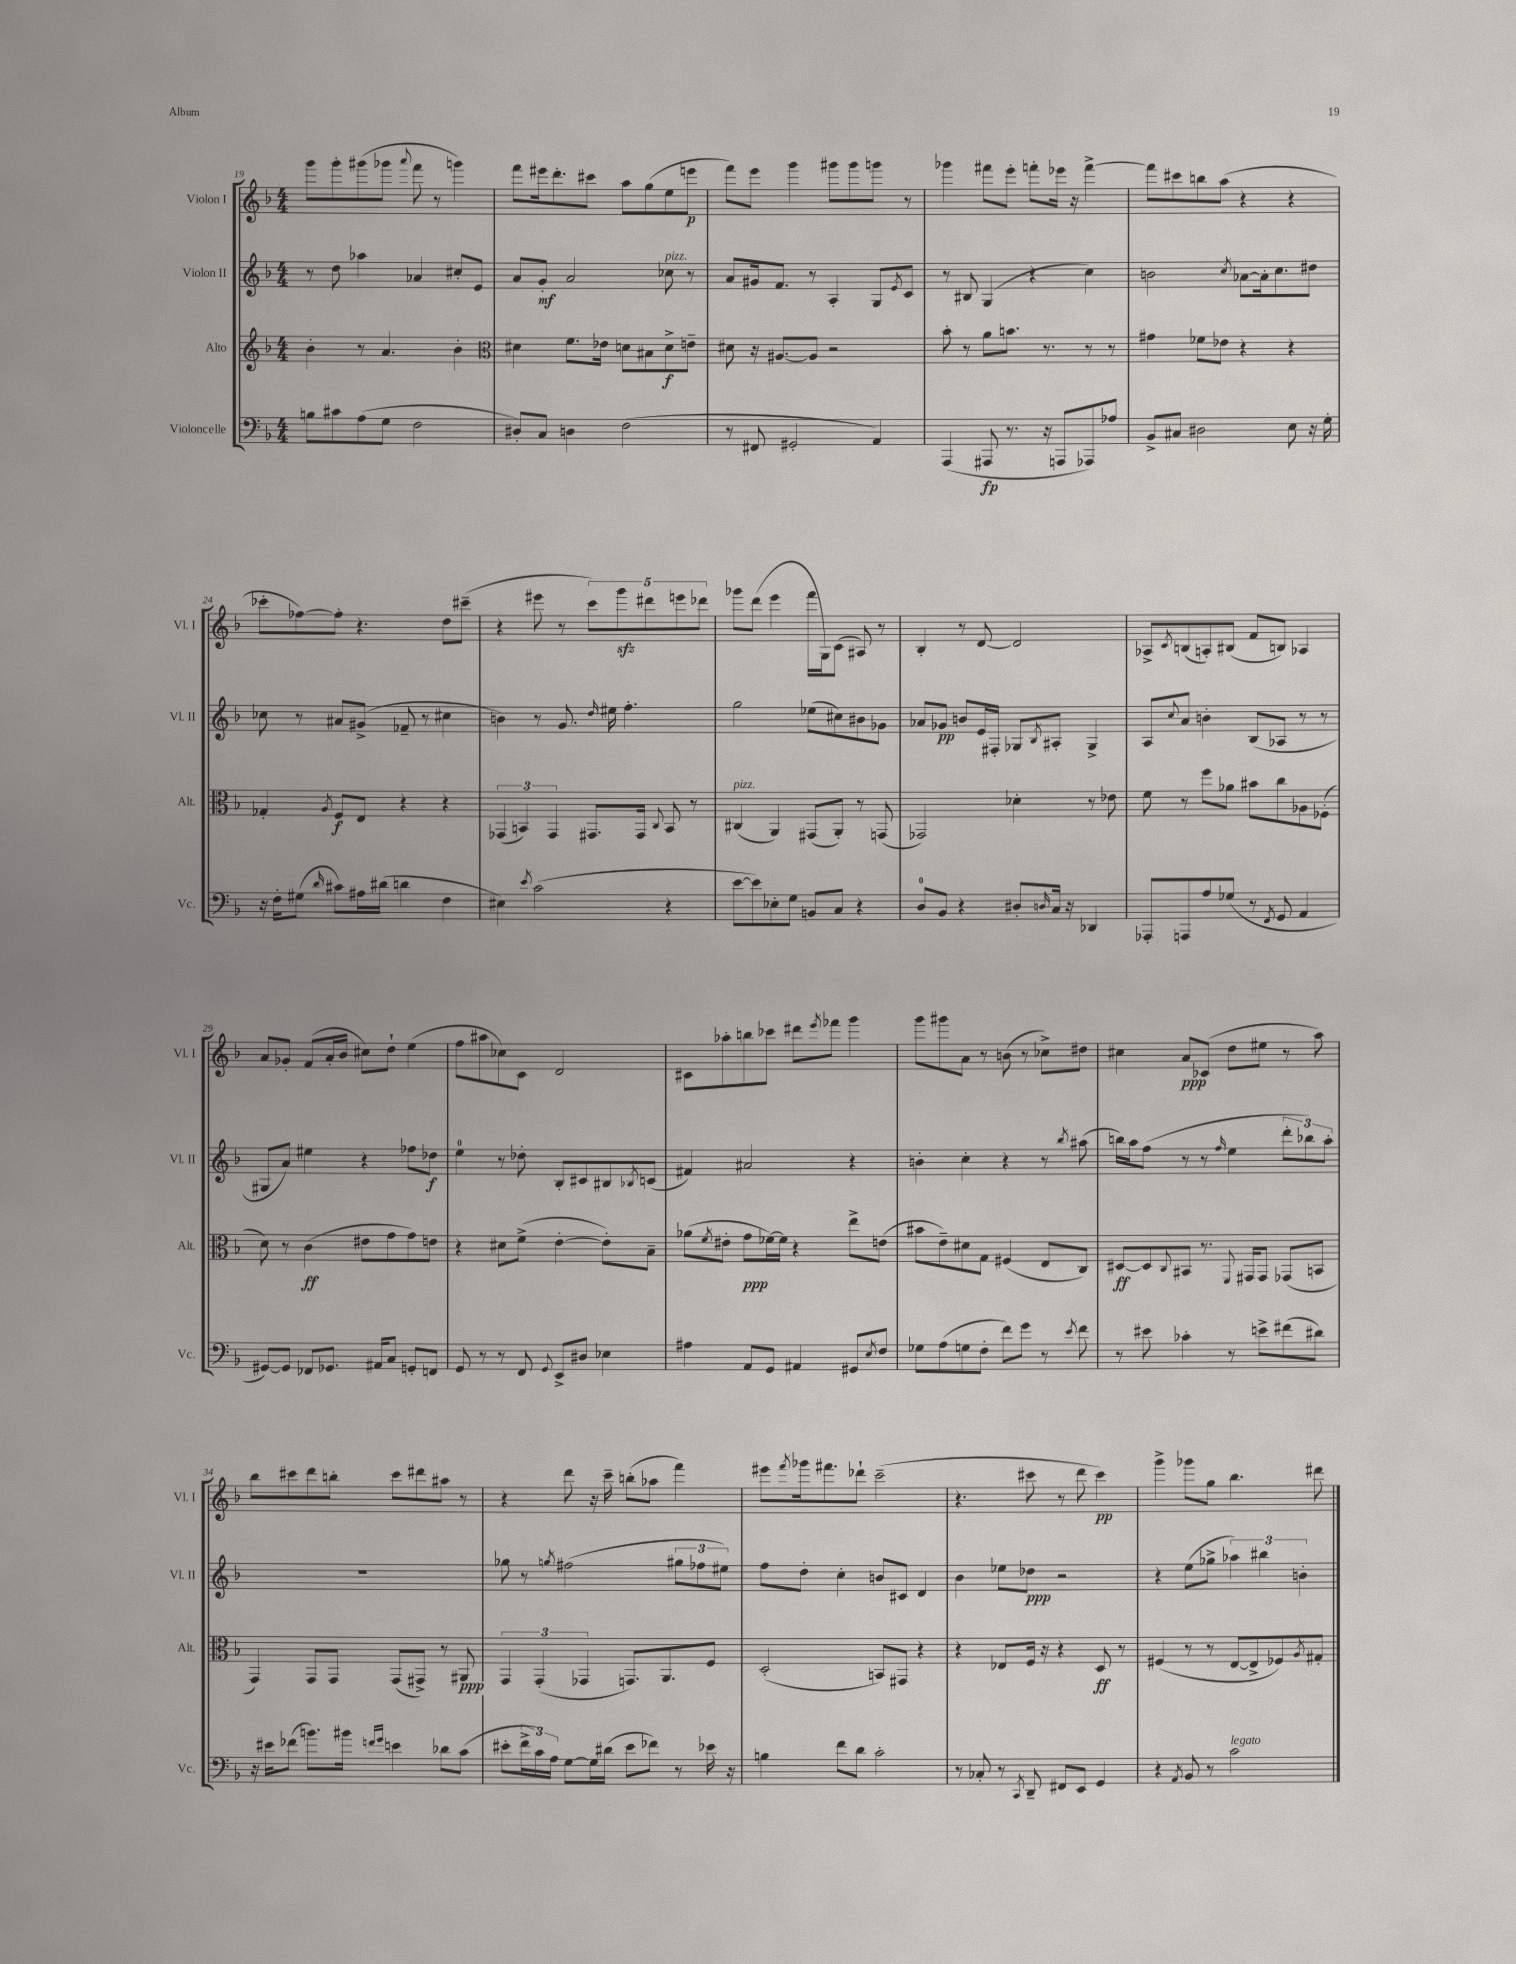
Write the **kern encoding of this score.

**kern	**kern	**kern	**kern
*staff4	*staff3	*staff2	*staff1
*clefF4	*clefG2	*clefG2	*clefG2
*k[b-]	*k[b-]	*k[b-]	*k[b-]
*M4/4	*M4/4	*M4/4	*M4/4
8B	4b-'	8r	8ggg
8c#	.	8dd	8ggg'
(8A	8r	4aa-	(8ggg#
8G	4.a	.	8ggg-
.	.	.	8qqaaa
2F	.	4a-	8fff
.	.	.	8r
.	4b-'	8cc#'	4ggg)
.	.	8e	.
=	=	=	=
*	*clefC3	*	*
8D#')	4d#	8a	8fff
8C	.	8g'	16eee#
.	.	.	8.ddd'
4D	8.f	2a	.
.	.	.	8ccc#
.	16e-	.	.
(2F	8d	.	8aa
.	8B#	.	(8gg
.	8d^	8cc-	8ee
.	8e~	8r	8eee
=	=	=	=
8r	8d#	8a	8fff)
8FF#	16r	16g#	8eee
.	[8.A#	8.f	.
2GG#'	.	.	4ggg
.	8A#]	8r	.
.	2r	4A'	8ggg#
.	.	.	8ggg#
4AA)	.	8G	8ggg
.	.	8qe	.
.	.	8c	8r
=	=	=	=
(4AAA	8b-'	8r	4ggg-
.	8r	8B#	.
8AAA#	8a	(4G	8fff#
8.r	8.b	.	8eee'
.	.	4r	8fff'
16r	8.r	.	.
8AAA	.	.	16eee-
.	.	.	16r
8AAA-)	8r	4cc)	[4fff^
8A-	8r	.	.
=	=	=	=
8BB-^	4g#	2b	8fff]
8C#	.	.	8ccc#
2D#	8f-	.	8bb
.	8e-	.	(8aa
.	.	8qcc	.
.	4r	[8a-	4r
.	.	16a-']	.
.	.	8.cc	.
8E	4r	.	4r
16r	.	8dd#	.
16G'	.	.	.
=	=	=	=
16r	4G-'	8cc-	8ccc-'
16F'	.	.	.
(8G#	.	8r	[8ff-)
16qqd	8qA	.	.
8c#)	8F	8a#	8ff-']
16A#	8E	(8g#^	4.r
(16d#	.	.	.
4d	4r	8f-~	.
.	.	8r	.
4F	4r	4cc#	8dd
.	.	.	(8ccc#~
=	=	=	=
4E#)	(6GG-	4b)	4r
.	6BB)	.	.
8qe	.	.	.
(2c	.	8r	8eee#
.	6GG-	.	.
.	.	8.g	8r
.	8.GG#	.	10ccc)
.	.	16qqdd	.
.	.	16ee#	.
.	.	.	10ggg
.	.	4.ff'	.
.	16GG#	.	.
.	.	.	10ddd#
.	8qqC	.	.
4r	8BB	.	.
.	.	.	10eee
.	8r	.	.
.	.	.	10ddd-
=	=	=	=
[8e	(4C#	2gg	8ggg-
8e])	.	.	(8ddd
8E-'	4AA)	.	4eee
8G	.	.	.
8BB	(8GG#	(8ee-	16fff
.	.	.	16G)
8C	8AA')	8cc#)	(8c
4r	8r	8b#	8A#)
.	(8GG	8g-	8r
=	=	=	=
8D	2GG-)	8a-	4B-'
8BB-	.	8g-	.
4r	.	8b	8r
.	.	16e	[8d
.	.	16F#'	.
8D#'	4d-'	8G-	2d]
16qqD	.	8qB-	.
16C	.	8A#'	.
16r	.	.	.
4DD-	8r	4G-^	.
.	8e-	.	.
=	=	=	=
8AAA-'	8f	8A	8A-^
.	.	8qqcc	8qc
8AAA	8r	8a	(8B
8A	8ff	4b'	8A')
(8G-	8a-	.	(8B#
8r	8b#	(8B-	8f
8qFF	.	.	.
8GG	8cc	8A-	8B)
4AA	8A-	8r	4A-
.	(8F-'	8r	.
=	=	=	=
[8GG#)	8d)	8G#	8a
8GG#]	8r	8a)	8g-'
8FF-	(4c	4ee#	(8f
8.GG-	.	.	16a'
.	.	.	16b-
.	8e#	4r	8cc#)
16AA#	.	.	.
8C	8g	.	8dd`
8GG'	8g)	8ff-	(4ee
8FF	8e	8dd-	.
=	=	=	=
8GG	4r	4ee	8ff
8r	.	.	8aa#
8r	8d#	8r	8cc-)
8FF	(8f^	8dd-'	8c
8qqGG	.	.	.
8EE^	[4e'	8B-'	2d
8D#	.	8c#	.
4E-	8e'])	8B#	.
.	.	8qB-	.
.	8B-~	(8c	.
=	=	=	=
4A#	(8a-	4f#)	8c#
.	8qf	.	.
.	8e#'	.	8aa-'
8AA	8g	2a#	8bb
8GG	[16f-)	.	8ccc-
.	16f-]	.	.
4AA#	4r	.	8ddd#
.	.	.	8qeee
.	.	.	8fff-
8GG#	8ee^	4r	4ggg
8qE	.	.	.
8F	(8e	.	.
=	=	=	=
8G-	8b#	4b'	8ggg
(8A	8e~)	.	8ggg#
8G	8d#	4cc'	8a
8F'	8G	.	8r
8f)	(4F#	4r	(8b
8g	.	.	8r
8r	8E	8r	8cc-^)
8qe	.	8qbb-	.
8f	8C)	(8aa#	8dd#
=	=	=	=
8r	[8D#	16bb)	4cc#
.	.	16aa	.
8e#	8D#]	(8ff	.
.	8qqC	.	.
4c-'	8BB#	8r	8a
.	8.r	8r	(8c-
.	.	16qqff	.
8r	.	4ee	8dd
.	8qqFF	.	.
.	16GG#	.	.
8e^	8GG#	.	8ee#
(8f#	(8GG-	12ddd'	8r
.	.	12bb-)	.
8d#)	8BB	.	8aa)
.	.	12aa'	.
=	=	=	=
16r	4GG)	1r	8bb-
16e#	.	.	.
(8f-	.	.	8ccc#
8.b)	8GG	.	8ddd
.	8GG	.	8bb'
16b#	.	.	.
16qqf	.	.	.
16qqg	.	.	.
4e	(8GG	.	8ccc#
.	8GG#^)	.	8ddd#
8d-	8r	.	8aa#
(8c	8AA#	.	8r
=	=	=	=
8e#'	6GG	8gg-	4r
24f^	.	8r	.
24c)	(6GG'	.	.
24A	.	.	.
.	.	8qgg	.
[8G	.	(2ff#	8ddd
.	6GG-	.	.
16G]	.	.	16r
(16d#	.	.	16ccc~
8e#	8.GG)	.	(8bb'
8f-)	.	.	8aa-
.	8.AA	.	.
8r	.	12gg#	4fff)
.	.	12ff-	.
16e-	8F	.	.
.	.	12ee#)	.
16r	.	.	.
=	=	=	=
4B	(2D'	8ff	8eee#
.	.	.	8qfff
.	.	8dd'	16ggg-
.	.	.	8.fff#
8f	.	4cc'	.
8d	.	.	8ddd-`
2c'	8BB)	8b	(2ccc~
.	8GG#	8c#	.
.	4r	4d	.
=	=	=	=
8r	4r	4b-	4.r
8C-'	.	.	.
8r	8E-	8ee-	.
8qCC	.	.	.
8DD~	16F	8dd-	8ccc#
.	16r	.	.
8FF#	4r	2r	8r
8EE	.	.	8ddd
4GG	8D	.	4ccc#)
.	8r	.	.
=	=	=	=
4r	(4F#	4r	4ggg^
8qAA	.	.	.
8BB-	8r	(8ee	8ggg-
8r	8r	8gg-^	8gg
2c	[8E	6aa-)	4.bb-
.	8E^]	.	.
.	.	6bb#	.
.	8F-)	.	.
.	.	6b'	.
.	8qA	.	.
.	8G#'	.	8ddd#
==	==	==	==
*-	*-	*-	*-
